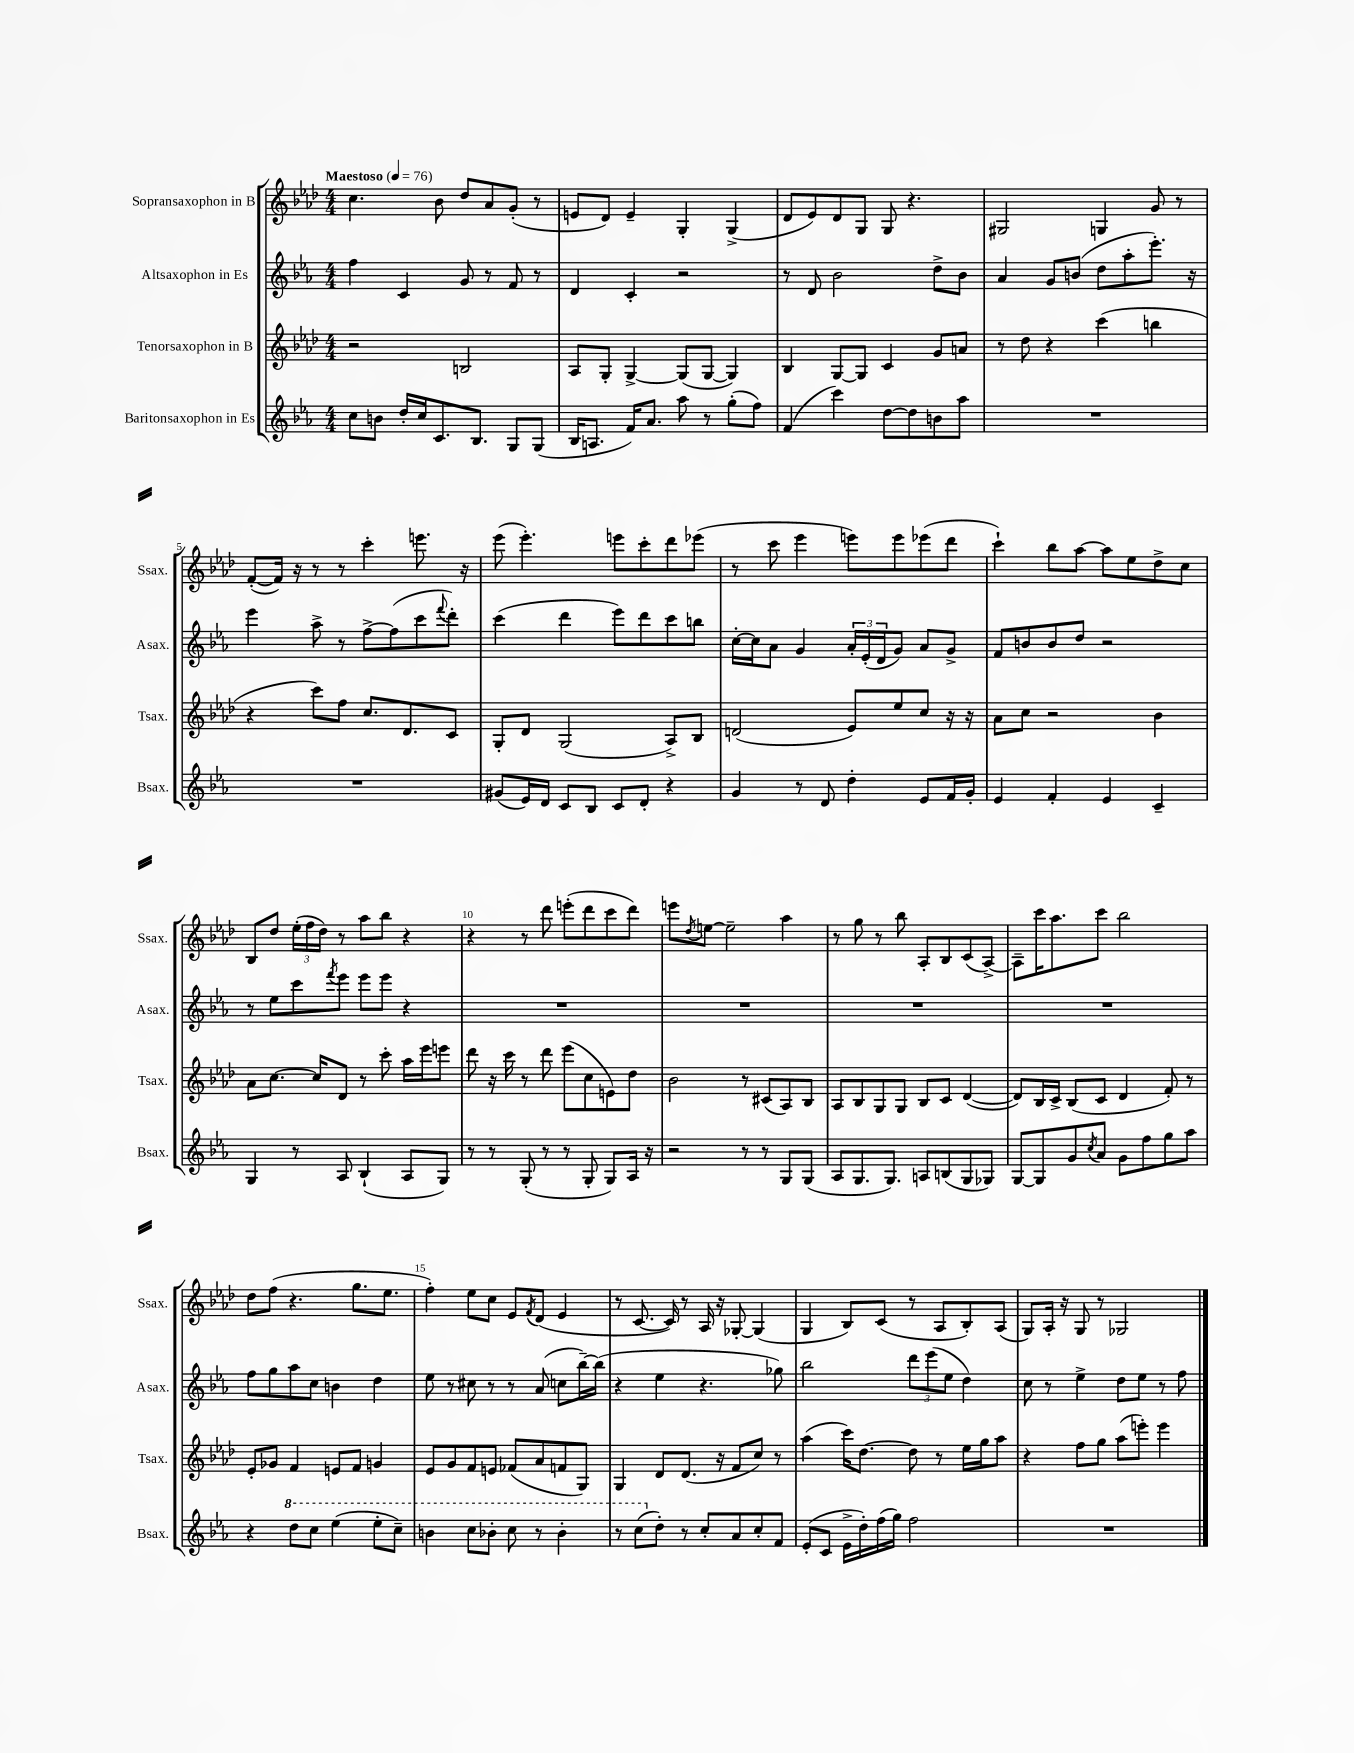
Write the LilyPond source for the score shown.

<<
\new StaffGroup <<
\new Staff = "s0" \with { instrumentName = "Sopransaxophon in B" shortInstrumentName = "Ssax." } {
    \clef treble \key aes \major \numericTimeSignature \time 4/4 \tempo "Maestoso" 4 = 76
    c''4. bes'8 des''8 aes'8 g'8-.( r8 |
    e'8 des'8) e'4-- g4-. g4->( |
    des'8 ees'8) des'8 g8 g8 r4. |
    gis2 g4 g'8 r8 |
    f'8~-.( f'16) r16 r8 r8 c'''4-. e'''8. r16 |
    ees'''8( ees'''4.-.) e'''8 c'''8-. des'''8 ees'''8( |
    r8 c'''8 ees'''4 e'''8) e'''8 ees'''8( des'''8 |
    c'''4-!) bes''8 aes''8~ aes''8 ees''8 des''8-> c''8 |
    bes8 des''8 \tuplet 3/2 { ees''16-.( f''16 des''16) } r8 aes''8 bes''8 r4 |
    r4 r8 des'''8 e'''8-.( des'''8 c'''8 des'''8) |
    e'''8 \acciaccatura { des''8 } e''8~ e''2-- aes''4 |
    r8 g''8 r8 bes''8 aes8-. bes8 c'8( aes8~->) |
    aes8-- c'''16 aes''8. c'''8 bes''2 |
    des''8 f''8( r4. g''8. ees''8. |
    f''4-.) ees''8 c''8 ees'8 \acciaccatura { f'8 } des'8( ees'4 |
    r8 c'8.~ c'16) r8 aes16 r16 ges8~-. ges4( |
    g4 bes8) c'8( r8 aes8 bes8-.) aes8( |
    g8) aes16-. r16 g8 r8 ges2 \bar "|." |
}
\new Staff = "s1" \with { instrumentName = "Altsaxophon in Es" shortInstrumentName = "Asax." } {
    \clef treble \key ees \major \numericTimeSignature \time 4/4
    f''4 c'4 g'8 r8 f'8 r8 |
    d'4 c'4-. r2 |
    r8 d'8 bes'2 d''8-> bes'8 |
    aes'4 g'8 b'8( d''8 aes''8-. ees'''8.-.) r16 |
    ees'''4 aes''8-> r8 f''8~-> f''8( c'''8 \appoggiatura { f'''8 } d'''8-.) |
    c'''4( d'''4 ees'''8) d'''8 c'''8 b''8 |
    c''16~-. c''16 aes'8 g'4 \tuplet 3/2 { aes'16-. ees'16-.( d'16 } g'8) aes'8 g'8-> |
    f'8 b'8 b'8 d''8 r2 |
    r8 ees''8 c'''8 \acciaccatura { f'''8 } ees'''8 ees'''8 ees'''8 r4 |
    R1 |
    R1 |
    R1 |
    R1 |
    f''8 g''8 aes''8 c''8 b'4 d''4 |
    ees''8 r8 cis''8 r8 r8 aes'8( c''8 bes''16~--) bes''16( |
    r4 ees''4 r4. ges''8) |
    bes''2 \tuplet 3/2 { d'''8 ees'''8( ees''8 } d''4) |
    c''8 r8 ees''4-> d''8 ees''8 r8 f''8 \bar "|." |
}
\new Staff = "s2" \with { instrumentName = "Tenorsaxophon in B" shortInstrumentName = "Tsax." } {
    \clef treble \key aes \major \numericTimeSignature \time 4/4
    r2 b2 |
    aes8 g8-. g4~-> g8( g8~ g4) |
    bes4 g8~ g8 c'4 g'8 a'8 |
    r8 des''8 r4 c'''4( b''4 |
    r4 c'''8) f''8 c''8. des'8. c'8 |
    g8-. des'8 g2( aes8->) bes8 |
    d'2( ees'8) ees''8 c''8 r16 r16 |
    aes'8 c''8 r2 bes'4 |
    aes'8 c''8.~ c''16 des'8 r8 c'''8-. aes''16 ees'''16 e'''8 |
    des'''8 r16 c'''16 r8 des'''8 ees'''8( c''8 e'8) des''8 |
    bes'2 r8 cis'8( aes8) bes8 |
    aes8 bes8 g8 g8 bes8 c'8 des'4~( |
    des'8) bes16 c'16-> bes8( c'8 des'4 f'8-.) r8 |
    ees'8-. ges'8 f'4 e'8 f'8 g'4 |
    ees'8 g'8 f'8 e'8 fes'8( aes'8 f'8 g8) |
    g4 des'8 des'8.( r16 f'8 c''8) r8 |
    aes''4( c'''16) des''8.~ des''8 r8 ees''16 g''16 aes''8 |
    r4 f''8 g''8 aes''8( e'''8-.) e'''4 \bar "|." |
}
\new Staff = "s3" \with { instrumentName = "Baritonsaxophon in Es" shortInstrumentName = "Bsax." } {
    \clef treble \key ees \major \numericTimeSignature \time 4/4
    c''8 b'8 d''16-. c''16 c'8. bes8. g8 g8( |
    bes16 a8. f'16) aes'8. aes''8 r8 g''8-.( f''8) |
    f'4( c'''4) d''8~ d''8 b'8 aes''8 |
    R1 |
    R1 |
    gis'8( ees'16) d'16 c'8 bes8 c'8 d'8-. r4 |
    g'4 r8 d'8 d''4-. ees'8 f'16 g'16-. |
    ees'4 f'4-. ees'4 c'4-- |
    g4 r8 aes8 bes4-!( aes8 g8) |
    r8 r8 g8-.( r8 r8 g8-. g8) aes16 r16 |
    r2 r8 r8 g8 g8( |
    aes8 g8. g8.) a8 b8( g8 ges8) |
    g8~ g8 g'8 \acciaccatura { c''8 } aes'8 g'8 f''8 g''8 aes''8 |
    r4 \ottava #1 d'''8 c'''8 ees'''4( ees'''8-. c'''8--) |
    b''4 c'''8 bes''8-. c'''8 r8 bes''4-. |
    r8 c'''8( \ottava #0 d''8-.) r8 c''8-. aes'8 c''8-. f'8 |
    ees'8-.( c'8 ees'16-> d''16-.) f''16( g''16) f''2 |
    R1 \bar "|." |
}
>>
>>
\layout { \context { \Score \override BarNumber.break-visibility = ##(#f #t #t) barNumberVisibility = #(every-nth-bar-number-visible 5) } }
